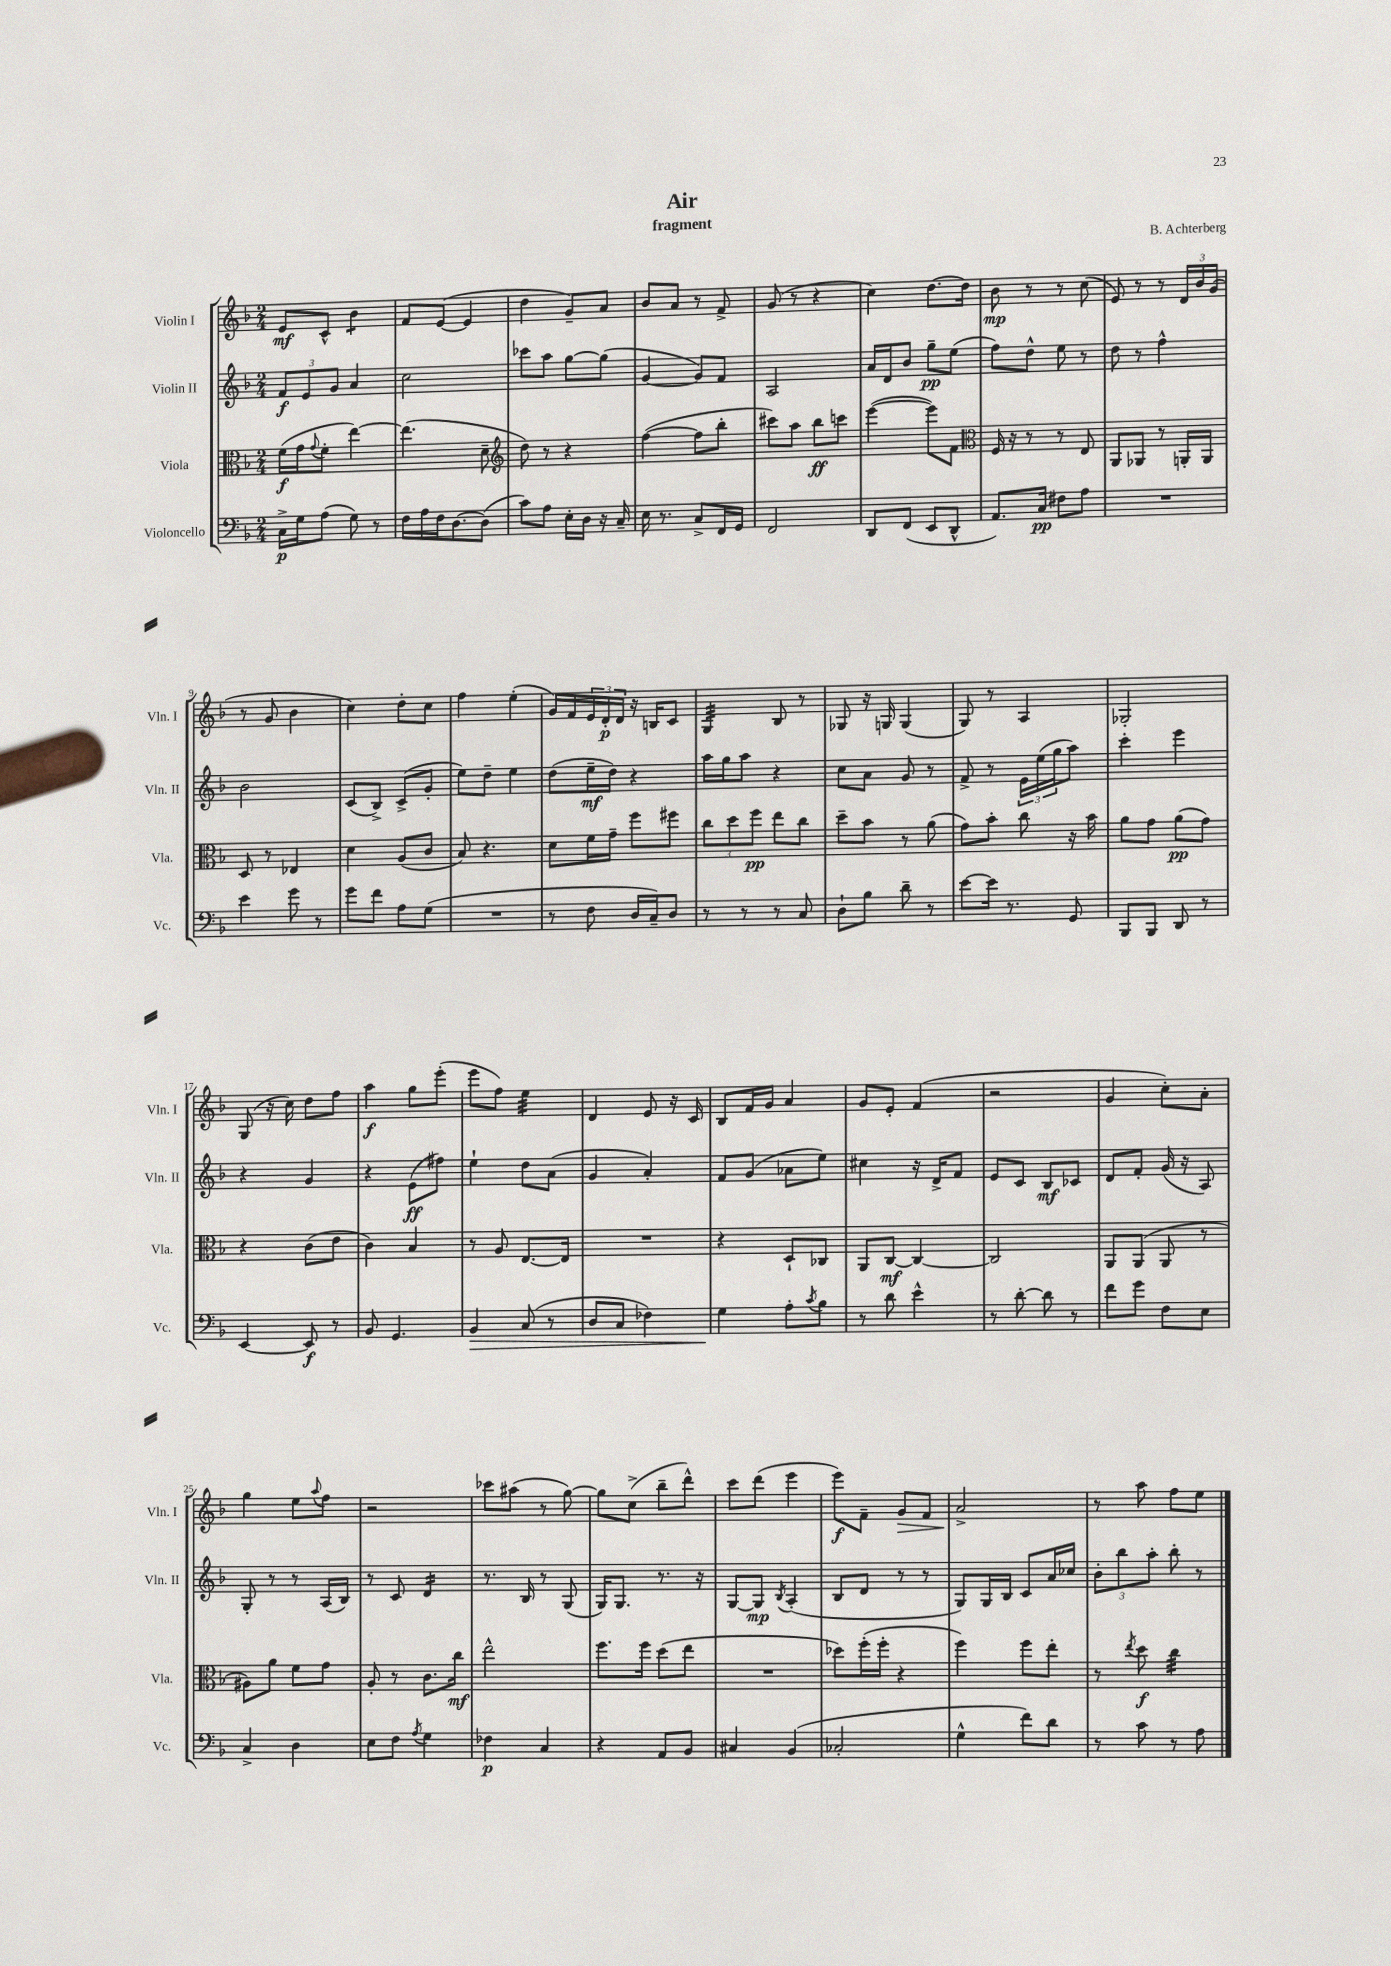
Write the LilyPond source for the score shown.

\header { title = "Air" composer = "B. Achterberg" subtitle = "fragment" }
<<
\new StaffGroup <<
\new Staff = "s0" \with { instrumentName = "Violin I" shortInstrumentName = "Vln. I" } {
    \clef treble \key f \major \numericTimeSignature \time 2/4
    e'8\mf c'8-^ bes'4:8 |
    f'8 e'8~( e'4 |
    d''4 g'8--) a'8 |
    bes'8 a'8 r8 f'8-> |
    g'8( r8 r4 |
    c''4) d''8.~ d''16 |
    bes'8\mp r8 r8 c''8( |
    e'8) r8 r8 \tuplet 3/2 { d'16 bes'16 g'16( } |
    r8 g'8 bes'4 |
    c''4) d''8-. c''8 |
    f''4 e''4-.( |
    g'16) f'16 \tuplet 3/2 { e'16 d'16-.\p d'16 } r16 b16 c'8 |
    g4:32 bes8 r8 |
    ges8 r16 g16 g4( |
    g8) r8 a4 |
    ges2-. |
    g8( r16 c''16) d''8 f''8 |
    a''4\f g''8 e'''8-.( |
    e'''8 f''8) e''4:32 |
    d'4 e'8 r16 c'16 |
    bes8 f'16 g'16 a'4 |
    g'8 e'8-. f'4( |
    r2 |
    g'4 c''8-.) a'8-. |
    g''4 e''8 \appoggiatura { a''8 } f''8 |
    r2 |
    ces'''8 ais''8( r8 g''8~) |
    g''8 c''8->( bes''8-- d'''8-^) |
    c'''8 d'''8( e'''4 |
    e'''8\f) f'8-- g'8\> f'8 |
    a'2->\! |
    r8 a''8 f''8 e''8 \bar "|." |
}
\new Staff = "s1" \with { instrumentName = "Violin II" shortInstrumentName = "Vln. II" } {
    \clef treble \key f \major \numericTimeSignature \time 2/4
    \tuplet 3/2 { f'8\f e'8 g'8 } a'4 |
    c''2 |
    ces'''8 a''8 g''8~ g''8( |
    g'4~ g'8) f'8 |
    a2 |
    a'16 d'16 bes'8 g''8--\pp e''8( |
    f''8) d''8-^ e''8 r8 |
    d''8 r8 f''4-^ |
    bes'2 |
    c'8( bes8->) c'8->( g'8-. |
    e''8) d''8-- e''4 |
    d''8( e''16--\mf d''16) r4 |
    a''16 g''16 a''8 r4 |
    c''8 a'8 g'8 r8 |
    f'8-> r8 \tuplet 3/2 { e'16 e''16( g''16 } a''8) |
    c'''4-. e'''4 |
    r4 g'4 |
    r4 e'8\ff( fis''8) |
    e''4-! d''8 a'8( |
    g'4 a'4-.) |
    f'8 g'8( aes'8 e''8) |
    cis''4 r16 d'16-> f'8 |
    e'8 c'8 bes8\mf ces'8 |
    d'8 f'8-. g'16( r16 a8) |
    g8-. r8 r8 a16( bes16) |
    r8 c'8 d'4:16 |
    r8. bes16 r8 g8( |
    g16) g8. r8. r16 |
    g8~ g8\mp \acciaccatura { bes8 } a4-.( |
    bes8 d'8 r8 r8 |
    g8) g16 bes16 c'8 a'16 ces''16 |
    \tuplet 3/2 { bes'8-. bes''8 a''8-. } bes''8-. r8 \bar "|." |
}
\new Staff = "s2" \with { instrumentName = "Viola" shortInstrumentName = "Vla." } {
    \clef alto \key f \major \numericTimeSignature \time 2/4
    f'16\f( g'16 \appoggiatura { g'8 } f'8-. e''4~) |
    e''4.( d'8-- |
    \clef treble d''8) r8 r4 |
    f''4~( f''8 bes''8-. |
    cis'''8) a''8 bes''8\ff c'''8 |
    e'''4~( e'''8) f'8 |
    \clef alto f16 r16 r8 r8 e8 |
    a,8 aes,8 r8 a,16-. a,16 |
    d8 r8 ees4 |
    d'4 a8( c'8 |
    bes8) r4. |
    d'8 f'16 g'16-- f''8 fis''8 |
    \tuplet 3/2 { c''8 d''8 f''8\pp } e''8 c''8 |
    d''8-- bes'8 r8 a'8( |
    g'8) bes'8-. c''8 r16 bes'16 |
    a'8 g'8 a'8\pp( g'8) |
    r4 c'8( e'8 |
    c'4) bes4 |
    r8 a8 e8.~ e16 |
    R2 |
    r4 d8-! ces8 |
    a,8 c8~\mf c4~ |
    c2 |
    a,8 a,8( a,8 r8 |
    ais8) a'8 f'8 g'8 |
    a8-. r8 c'8. c''16\mf |
    e''2-^ |
    f''8. f''16 d''8( e''8 |
    R2 |
    des''8) f''16-.( f''16-. r4 |
    f''4) f''8 e''8-. |
    r8 \acciaccatura { e''8 } d''8\f c''4:32 \bar "|." |
}
\new Staff = "s3" \with { instrumentName = "Violoncello" shortInstrumentName = "Vc." } {
    \clef bass \key f \major \numericTimeSignature \time 2/4
    c16->\p g16 a8( g8) r8 |
    f16 a16 f16 d8.~ d8( |
    c'8) a8 e16-. d16 r16 c16-- |
    e16 r8. c8-> f,16 g,16 |
    f,2 |
    d,8 f,8( e,8 d,8-^ |
    a,8.) c16\pp fis8 a8 |
    R2 |
    e'4 g'8 r8 |
    g'8 f'8 a8 g8( |
    R2 |
    r8 f8 d16 c16--) d8 |
    r8 r8 r8 c8 |
    d8-! bes8 d'8-- r8 |
    e'8~ e'16 r8. g,8 |
    bes,,8 bes,,8 d,8 r8 |
    e,4~ e,8\f r8 |
    bes,8 g,4. |
    bes,4\> c8( r8 |
    d8 c8 fes4) |
    g4\! a8-. \acciaccatura { c'8 } bes8 |
    r8 d'8 e'4-^ |
    r8 d'8~-. d'8 r8 |
    f'8 g'8 f8 e8 |
    c4-> d4 |
    e8 f8 \acciaccatura { a8 } g4 |
    fes4\p c4 |
    r4 a,8 bes,8 |
    cis4 bes,4( |
    ces2-. |
    g4-^ f'8) d'8 |
    r8 c'8 r8 a8 \bar "|." |
}
>>
>>
